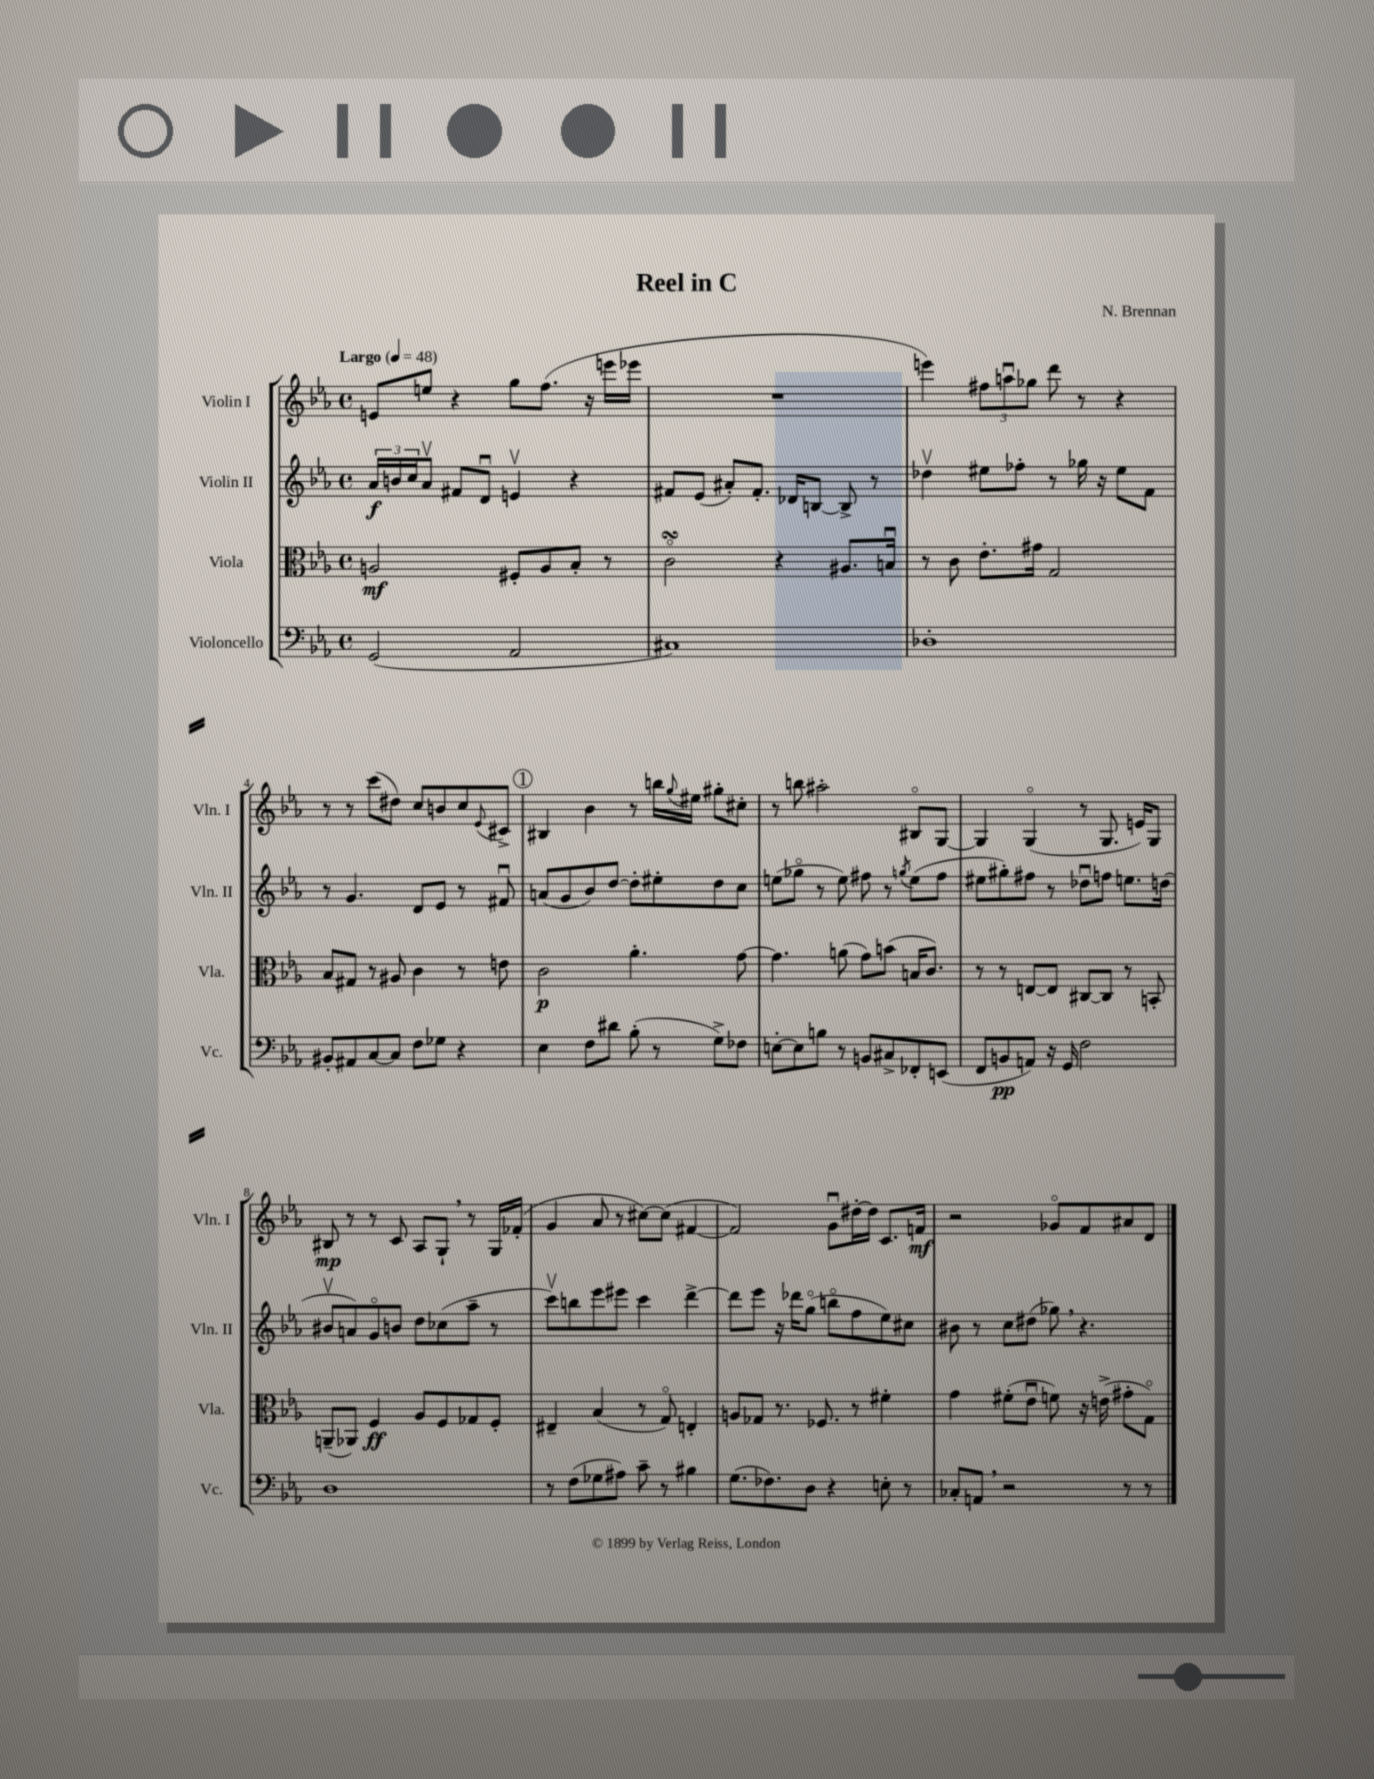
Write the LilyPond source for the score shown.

\header { title = "Reel in C" composer = "N. Brennan" }
<<
\new StaffGroup <<
\new Staff = "s0" \with { instrumentName = "Violin I" shortInstrumentName = "Vln. I" } {
    \clef treble \key ees \major \defaultTimeSignature \time 4/4 \tempo "Largo" 4 = 48
    e'8 e''8 r4 g''8 f''8.( r16 e'''16 ees'''16 |
    R1 |
    e'''4) \tuplet 3/2 { fis''8 a''8\downbow ges''8 } d'''8 r8 r4 |
    r8 r8 c'''8( dis''8) c''8 b'8 c''8 \appoggiatura { ees'8 } cis'8-> |
    \mark \markup { \circle "1" } bis4 bes'4 r8 b''16 \appoggiatura { g''8 } eis''16 gis''8-. cis''8-. |
    r8 b''8 ais''2-. bis8\flageolet g8~ |
    g4 g4\flageolet( r8 g8. e'16) g8 |
    bis8\mp r8 r8 c'8 aes8 g8-! \breathe r8 g16 fes'16-.( |
    g'4 aes'8 r8 cis''8~) cis''8( fis'4~ |
    fis'2) g'8\downbow dis''16~-. dis''16 c'8. f'16\mf |
    r2 ges'8\flageolet f'8 ais'8 d'8 \bar "|." |
}
\new Staff = "s1" \with { instrumentName = "Violin II" shortInstrumentName = "Vln. II" } {
    \clef treble \key ees \major \defaultTimeSignature \time 4/4
    \tuplet 3/2 { aes'16\f b'16 c''16 } aes'8\upbow fis'8 d'8\downbow e'4\upbow r4 |
    fis'8 ees'8( ais'8-.) fis'8.-. des'16 b8~ b8-> r8 |
    des''4\upbow eis''8 fes''8-. r8 ges''16 r16 eis''8 f'8 |
    r8 g'4. d'8 ees'8 r8 fis'8\downbow |
    \mark \markup { \circle "1" } a'8( g'8 bes'8) d''8~ d''8-. eis''8-. d''8 c''8 |
    e''8( ges''8\flageolet r8 e''8) fis''8 r8 \acciaccatura { g''8 } e''8( fis''8 |
    eis''8 gis''8-.) fis''8 r8 des''8\downbow f''8 e''8. d''16( |
    bis'8\upbow a'8) g'8\flageolet b'8 d''8 ces''8( aes''8-- r8 |
    c'''8\upbow) b''8 ees'''8 eis'''8 c'''4 d'''4~-> |
    d'''8 ees'''8 r16 des'''16 g''8\flageolet( b''8\flageolet f''8 ees''8) cis''8 |
    bis'8 r8 c''8 dis''8( ges''8) \breathe r4. \bar "|." |
}
\new Staff = "s2" \with { instrumentName = "Viola" shortInstrumentName = "Vla." } {
    \clef alto \key ees \major \defaultTimeSignature \time 4/4
    a2\mf fis8-. a8 bes8-. r8 |
    c'2\flageolet\turn r4 ais8. b16\downbow |
    r8 c'8 ees'8.-. gis'16 g2 |
    bes8 gis8 r8 ais8 c'4 r8 e'8 |
    \mark \markup { \circle "1" } c'2\p aes'4.-. g'8~ |
    g'4. a'8( g'8) b'8( b16 c'8.) |
    r8 r8 e8~ e8 cis8~ cis8 r8 b,8-. |
    a,8--( aes,8) f4\ff aes8 f8 ges8 f8-. |
    eis4-- bes4( r8 g8\flageolet) e4-. |
    a8 ges8 r8. fes8. r8 fis'4-. |
    g'4 fis'8-.( ees'8\downbow f'8) r16 e'16->( gis'8-. g8\flageolet) \bar "|." |
}
\new Staff = "s3" \with { instrumentName = "Violoncello" shortInstrumentName = "Vc." } {
    \clef bass \key ees \major \defaultTimeSignature \time 4/4
    g,2( aes,2 |
    cis1) |
    des1-. |
    bis,8-. ais,8 c8~ c8 f8 ges8 r4 |
    \mark \markup { \circle "1" } ees4 f8 dis'8 bes8-.( r8 g8->) fes8 |
    e8~-. e8 b8 r8 b,8 cis8-> fes,8-. e,8( |
    f,8 b,8\pp a,8) r16 g,16 f2 |
    d1 |
    r8 f8( ges8 ais8) c'8-- r8 bis4 |
    g8.( fes8.) d8 r4 e8-. r8 |
    ces8-. a,8 \breathe r2 r8 r8 \bar "|." |
}
>>
>>
